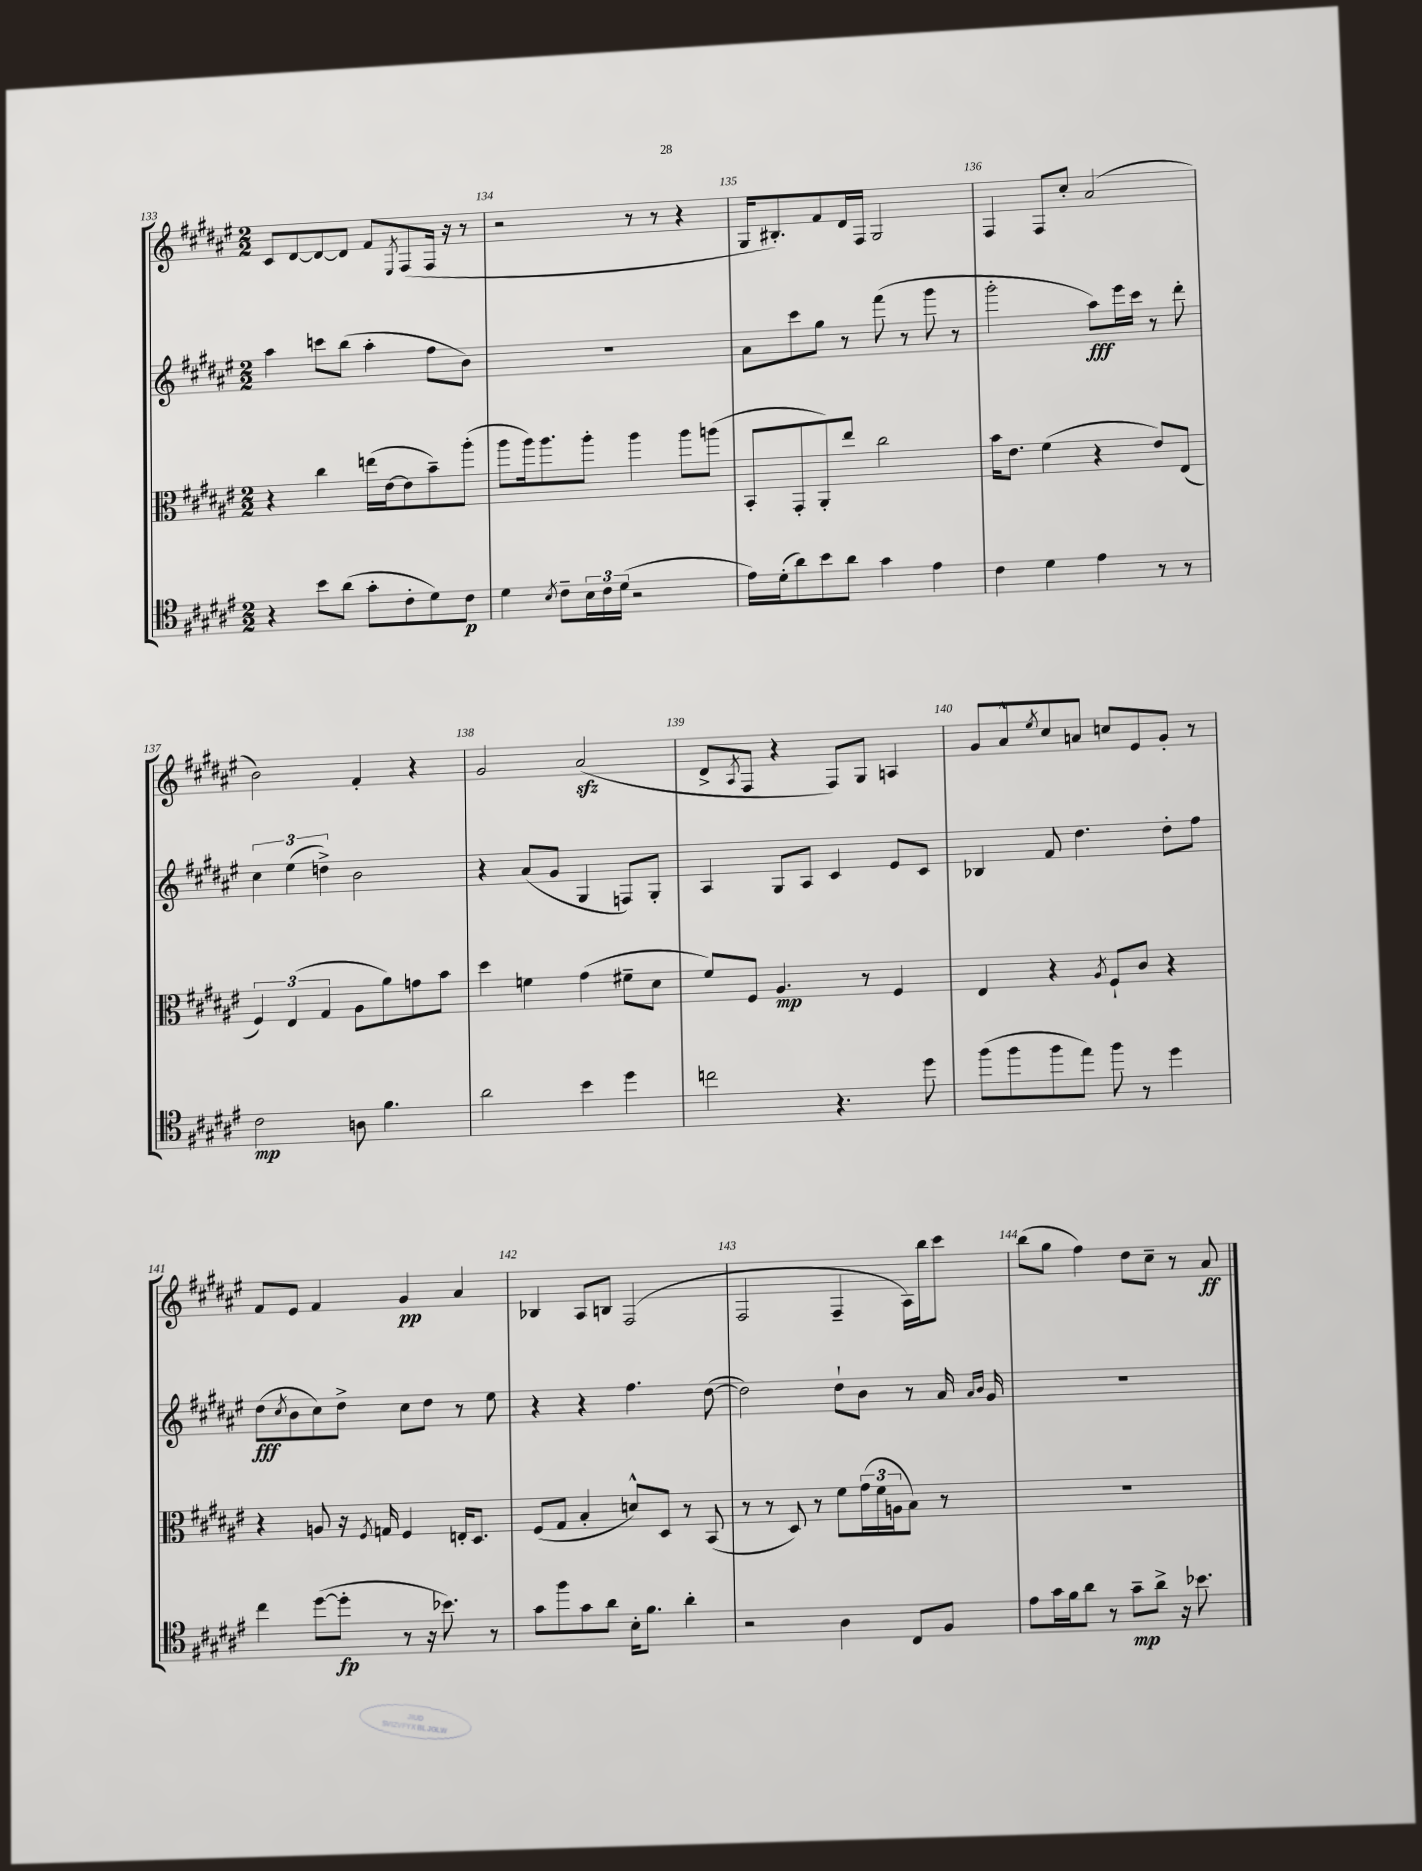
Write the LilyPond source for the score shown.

<<
\new StaffGroup <<
\new Staff = "s0" {
    \clef treble \key fis \major \numericTimeSignature \time 2/2
    cis'8 dis'8~ dis'8~ dis'8 fis'8 \acciaccatura { eis8 } fis8( fis16 r16 r8 |
    r2 r8 r8 r4 |
    gis16 bis8.-.) fis'8 dis'16 fis16 gis2 |
    fis4 fis8 cis''8-. ais'2( |
    b'2) fis'4-. r4 |
    gis'2 ais'2\sfz( |
    dis'8-> \acciaccatura { ais8 } fis8 r4 fis8) gis8 a4 |
    gis'8 ais'8-^ \acciaccatura { eis''8 } cis''8 a'8 c''8 eis'8 gis'8-. r8 |
    fis'8 eis'8 fis'4 gis'4\pp ais'4 |
    bes4 ais8 b8 fis2( |
    fis2 fis4-- ais16) b''16 cis'''8 |
    b''8( gis''8 fis''4) dis''8 cis''8-- r8 ais'8\ff \bar "|." |
}
\new Staff = "s1" {
    \clef treble \key fis \major \numericTimeSignature \time 2/2
    ais''4 c'''8 b''8( ais''4-. fis''8 b'8) |
    R1 |
    ais'8 cis'''8 gis''8 r8 fis'''8( r8 gis'''8 r8 |
    gis'''2-. ais''8\fff) eis'''16 cis'''16 r8 dis'''8-. |
    \tuplet 3/2 { cis''4 eis''4( d''4->) } b'2 |
    r4 ais'8( gis'8 gis4 f8) gis8-. |
    ais4 gis8 ais8 cis'4 eis'8 cis'8 |
    bes4 fis'8 dis''4. dis''8-. fis''8 |
    dis''8\fff( \acciaccatura { cis''8 } b'8 cis''8) dis''8-> cis''8 dis''8 r8 eis''8 |
    r4 r4 fis''4. dis''8~( |
    dis''2) dis''8-! b'8 r8 ais'16 \grace { ais'16 b'16 } gis'16 |
    R1 \bar "|." |
}
\new Staff = "s2" {
    \clef alto \key fis \major \numericTimeSignature \time 2/2
    r4 cis''4 e''16( eis'16~ eis'8 b'8--) ais''8-.( |
    ais''8 ais''16) ais''8. ais''8-. ais''4 ais''8 a''8( |
    b,8-. gis,8-. ais,8-.) eis''8 cis''2 |
    b'16 eis'8. fis'4( r4 eis'8) eis8( |
    \tuplet 3/2 { fis4) eis4( gis4 } ais8 ais'8) g'8 b'8 |
    dis''4 f'4 gis'4( fis'8-- dis'8 |
    fis'8) fis8 ais4.\mp r8 fis4 |
    eis4 r4 \acciaccatura { ais8 } fis8-! cis'8 r4 |
    r4 a8 r16 \acciaccatura { fis8 } g16 fis4 e16-. dis8. |
    fis8( gis8 b4-. d'8-^) dis8 r8 b,8( |
    r8 r8 dis8) r8 fis'8 \tuplet 3/2 { gis'16( fis'16 a16 } b8) r8 |
    R1 \bar "|." |
}
\new Staff = "s3" {
    \clef tenor \key fis \major \numericTimeSignature \time 2/2
    r4 b'8 ais'8( gis'8-. cis'8-. dis'8) cis'8\p |
    dis'4 \acciaccatura { b8 } cis'8-- \tuplet 3/2 { b16 cis'16 dis'16( } r2 |
    eis'16) dis'16-.( ais'8) b'8 ais'8 gis'4 eis'4 |
    cis'4 dis'4 eis'4 r8 r8 |
    cis'2\mp a8 fis'4. |
    ais'2 b'4 dis''4 |
    c''2 r4. dis''8 |
    fis''8( fis''8 fis''8 eis''8) fis''8 r8 dis''4 |
    cis''4 dis''8~( dis''8-.\fp r8 r16 bes'8.) r8 |
    gis'8 fis''8 gis'8 ais'8 b16-. fis'8. ais'4-. |
    r2 ais4 cis8 fis8 |
    eis'8 gis'16 fis'16 ais'8 r8 gis'8--\mp ais'8-> r16 bes'8. \bar "|." |
}
>>
>>
\layout { \context { \Score currentBarNumber = #133 \override BarNumber.break-visibility = ##(#f #t #t) barNumberVisibility = #all-bar-numbers-visible } }
